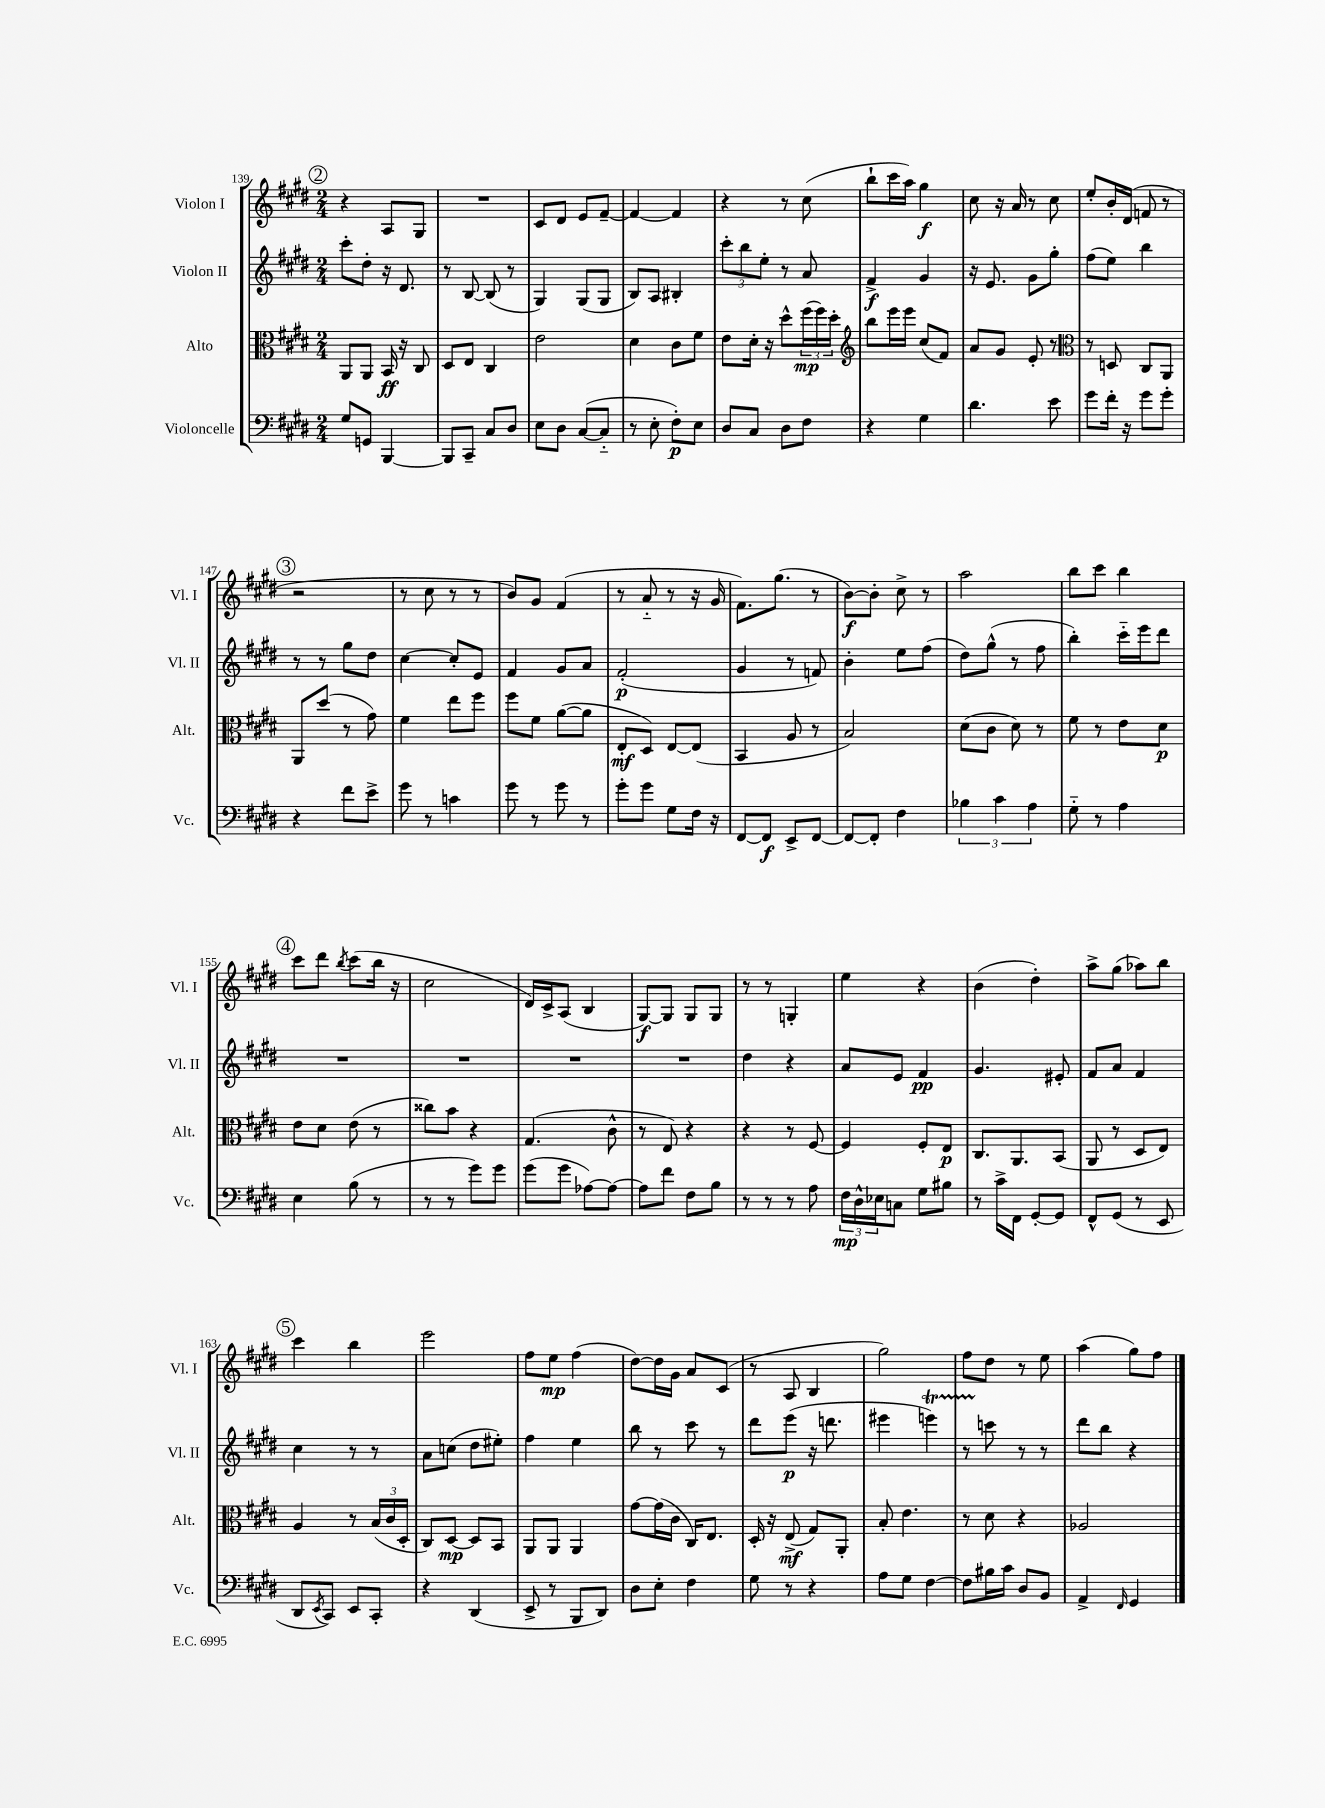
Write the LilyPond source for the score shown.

<<
\new StaffGroup <<
\new Staff = "s0" \with { instrumentName = "Violon I" shortInstrumentName = "Vl. I" } {
    \clef treble \key e \major \numericTimeSignature \time 2/4
    \mark \markup { \circle "2" } r4 a8 gis8 |
    R2 |
    cis'8 dis'8 e'8 fis'8~-- |
    fis'4~ fis'4 |
    r4 r8 cis''8( |
    b''8-! cis'''16 a''16) gis''4\f |
    cis''8 r16 a'16 r8 cis''8 |
    e''8-. b'16-. dis'16( f'8 r8 |
    \mark \markup { \circle "3" } r2 |
    r8 cis''8 r8 r8 |
    b'8) gis'8 fis'4( |
    r8 a'8-_ r8 r16 gis'16 |
    fis'8.) gis''8.( r8 |
    b'8~\f) b'8-. cis''8-> r8 |
    a''2 |
    b''8 cis'''8 b''4 |
    \mark \markup { \circle "4" } cis'''8 dis'''8 \acciaccatura { b''8 } cis'''8( b''16 r16 |
    cis''2 |
    dis'16) cis'16-> a8( b4 |
    gis8~\f) gis8 gis8 gis8 |
    r8 r8 g4-. |
    e''4 r4 |
    b'4( dis''4-.) |
    a''8-> gis''8( aes''8) b''8 |
    \mark \markup { \circle "5" } cis'''4 b''4 |
    e'''2 |
    fis''8 e''8\mp fis''4( |
    dis''8~) dis''16 gis'16 a'8 cis'8( |
    r8 a8 b4 |
    gis''2) |
    fis''8 dis''8 r8 e''8 |
    a''4( gis''8) fis''8 \bar "|." |
}
\new Staff = "s1" \with { instrumentName = "Violon II" shortInstrumentName = "Vl. II" } {
    \clef treble \key e \major \numericTimeSignature \time 2/4
    \mark \markup { \circle "2" } cis'''8-. dis''8-. r16 dis'8. |
    r8 b8~ b8( r8 |
    gis4) gis8( gis8 |
    b8) a8 bis4-. |
    \tuplet 3/2 { cis'''8-. b''8 e''8-. } r8 a'8 |
    fis'4->\f gis'4 |
    r16 e'8. gis'8 gis''8-. |
    fis''8( e''8) b''4 |
    \mark \markup { \circle "3" } r8 r8 gis''8 dis''8 |
    cis''4~ cis''8-. e'8 |
    fis'4 gis'8 a'8 |
    fis'2-.\p( |
    gis'4 r8 f'8) |
    b'4-. e''8 fis''8( |
    dis''8) gis''8-^( r8 fis''8 |
    b''4-.) cis'''16-_ e'''16 dis'''8 |
    \mark \markup { \circle "4" } R2 |
    R2 |
    R2 |
    R2 |
    dis''4 r4 |
    a'8 e'8 fis'4\pp |
    gis'4. eis'8-. |
    fis'8 a'8 fis'4 |
    \mark \markup { \circle "5" } cis''4 r8 r8 |
    a'8 c''8( dis''8 eis''8-.) |
    fis''4 e''4 |
    b''8 r8 cis'''8 r8 |
    dis'''8 e'''8\p( r16 d'''8. |
    eis'''4 e'''4\startTrillSpan) |
    r8 c'''8\stopTrillSpan r8 r8 |
    dis'''8 b''8 r4 \bar "|." |
}
\new Staff = "s2" \with { instrumentName = "Alto" shortInstrumentName = "Alt." } {
    \clef alto \key e \major \numericTimeSignature \time 2/4
    \mark \markup { \circle "2" } a,8 a,8 b,16\ff r16 cis8 |
    dis8 e8 cis4 |
    e'2 |
    dis'4 cis'8 fis'8 |
    e'8 dis'16-. r16 dis''8-^ \tuplet 3/2 { fis''16\mp( fis''16) dis''16-. } |
    \clef treble b''8 e'''16 e'''16 cis''8( fis'8) |
    a'8 gis'8 e'8-. r8 |
    \clef alto r8 d8 cis8 a,8 |
    \mark \markup { \circle "3" } a,8 dis''8( r8 gis'8) |
    fis'4 e''8 fis''8 |
    fis''8 fis'8 a'8~( a'8 |
    e8-.\mf dis8) e8~ e8( |
    b,4 a8 r8 |
    b2) |
    dis'8( cis'8 dis'8) r8 |
    fis'8 r8 e'8 dis'8\p |
    \mark \markup { \circle "4" } e'8 dis'8 e'8( r8 |
    cisis''8) b'8 r4 |
    gis4.( cis'8-^ |
    r8 e8) r4 |
    r4 r8 fis8~ |
    fis4 fis8-. e8\p |
    cis8. a,8. b,8( |
    a,8 r8 dis8 e8) |
    \mark \markup { \circle "5" } a4 r8 \tuplet 3/2 { b16( cis'16 dis16-. } |
    cis8) dis8~\mp dis8 b,8 |
    a,8 a,8 a,4 |
    gis'8~ gis'16( cis'16 cis16) e8. |
    dis16-. r16 e8->\mf( gis8) a,8-. |
    b8-. e'4. |
    r8 dis'8 r4 |
    aes2 \bar "|." |
}
\new Staff = "s3" \with { instrumentName = "Violoncelle" shortInstrumentName = "Vc." } {
    \clef bass \key e \major \numericTimeSignature \time 2/4
    \mark \markup { \circle "2" } gis8 g,8 b,,4~ |
    b,,8 cis,8-- cis8 dis8 |
    e8 dis8 cis8~( cis8-_ |
    r8 e8-. fis8-.\p) e8 |
    dis8 cis8 dis8 fis8 |
    r4 gis4 |
    dis'4. e'8 |
    gis'8 fis'16-. r16 gis'8 gis'8-. |
    \mark \markup { \circle "3" } r4 fis'8 e'8-> |
    gis'8 r8 c'4 |
    gis'8 r8 gis'8 r8 |
    gis'8-. gis'8 gis8 fis16 r16 |
    fis,8~ fis,8\f e,8-> fis,8~ |
    fis,8~ fis,8-. fis4 |
    \tuplet 3/2 { bes4 cis'4 a4 } |
    gis8-_ r8 a4 |
    \mark \markup { \circle "4" } e4 b8( r8 |
    r8 r8 gis'8) gis'8 |
    gis'8( gis'8 aes8~) aes8~ |
    aes8 fis'8 fis8 b8 |
    r8 r8 r8 a8 |
    \tuplet 3/2 { fis16\mp dis16-^ ees16 } c8 gis8 bis8 |
    r8 cis'16-> fis,16 gis,8~-. gis,8 |
    fis,8-^ gis,8( r8 e,8 |
    \mark \markup { \circle "5" } dis,8 \acciaccatura { e,8 } cis,8) e,8 cis,8-. |
    r4 dis,4( |
    e,8-> r8 b,,8 dis,8) |
    dis8 e8-. fis4 |
    gis8 r8 r4 |
    a8 gis8 fis4~ |
    fis8 bis16 cis'16 dis8 b,8 |
    a,4-> \grace { fis,16 } gis,4 \bar "|." |
}
>>
>>
\layout { \context { \Score currentBarNumber = #139 } }
